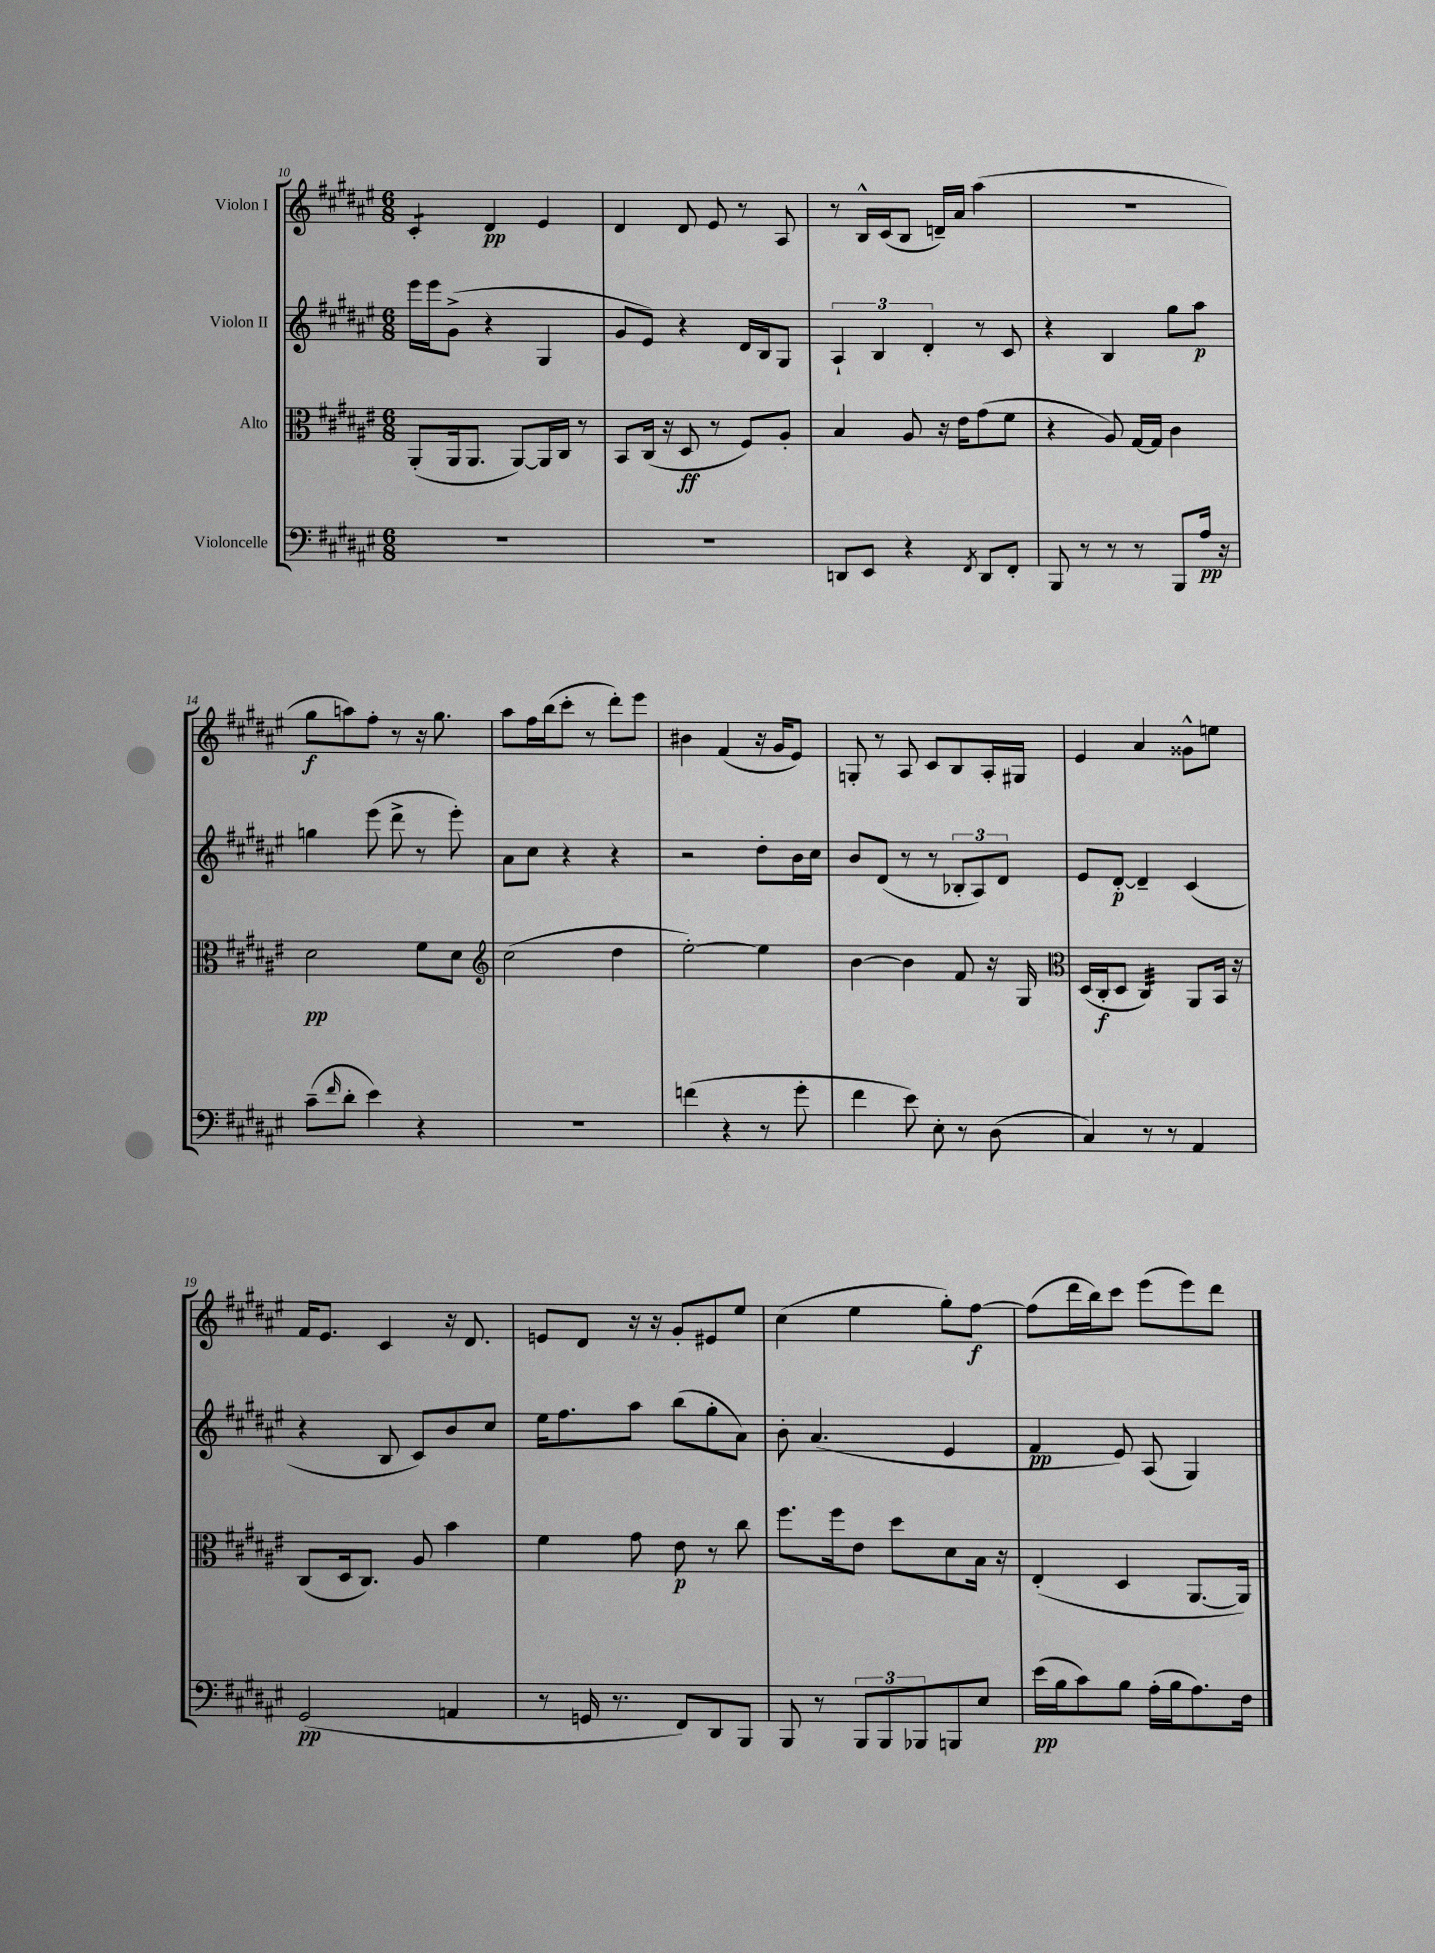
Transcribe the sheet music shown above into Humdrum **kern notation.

**kern	**kern	**kern	**kern
*staff4	*staff3	*staff2	*staff1
*clefF4	*clefC3	*clefG2	*clefG2
*k[f#c#g#d#a#e#]	*k[f#c#g#d#a#e#]	*k[f#c#g#d#a#e#]	*k[f#c#g#d#a#e#]
*M6/8	*M6/8	*M6/8	*M6/8
2.r	(8AA#'	16eee#	4c#'
.	.	16eee#	.
.	16AA#	(8g#^	.
.	8.AA#	.	.
.	.	4r	4d#
.	[8AA#)	.	.
.	16AA#]	4G#	4e#
.	16C#	.	.
.	8r	.	.
=	=	=	=
2.r	8BB	8g#	4d#
.	(16C#	8e#)	.
.	16r	.	.
.	8D#	4r	8d#
.	8r	.	8e#
.	8F#)	16d#	8r
.	.	16B	.
.	8A#'	8G#	8A#
=	=	=	=
8DD	4B	6A#`	8r
8EE#	.	.	16B^^
.	.	6B	.
.	.	.	(16c#
4r	8A#	.	8B
.	.	6d#'	.
.	16r	.	16d~)
.	16e#	.	16a#
8qFF#	.	.	.
8DD	(8g#	8r	(4aa#
8FF#'	8f#	8c#	.
=	=	=	=
8BBB	4r	4r	2.r
8r	.	.	.
8r	8A#)	4B	.
8r	[16G#	.	.
.	16G#]	.	.
8BBB	4c#	8gg#	.
16A#	.	8aa#	.
16r	.	.	.
=	=	=	=
(8c#~	2d#	4gg	8gg#
16qqf#	.	.	.
8d#'	.	.	8aa)
4e#)	.	(8eee#	8ff#'
.	.	8ddd#^	8r
4r	8f#	8r	16r
.	.	.	8.gg#
.	8d#	8eee#')	.
=	=	=	=
*	*clefG2	*	*
2.r	(2cc#	8a#	8aa#
.	.	8cc#	16ff#
.	.	.	(16bb
.	.	4r	8ccc#'
.	.	.	8r
.	4dd#	4r	8ddd#')
.	.	.	8eee#
=	=	=	=
(4f	[2ee#')	2r	4b#
4r	.	.	(4f#
8r	4ee#]	8dd#'	16r
.	.	.	16g#
8g#'	.	16b	8e#)
.	.	16cc#	.
=	=	=	=
4f#	[4b	8b	8G'
.	.	(8d#	8r
8e#)	4b]	8r	8A#
8E#'	.	8r	8c#
8r	8f#	12B-'	8B
.	.	12A#)	.
(8D#	16r	.	16A#'
.	.	12d#	.
.	16G#	.	16G#
=	=	=	=
*	*clefC3	*	*
4C#)	(16D#	8e#	4e#
.	16C#'	.	.
.	8D#	[8d#'	.
8r	4C#)	4d#~]	4a#
8r	.	.	.
4AA#	8AA#	(4c#	8g##^^
.	16BB	.	8ee
.	16r	.	.
=	=	=	=
(2GG#	(8C#	4r	16f#
.	.	.	8.e#
.	16D#	.	.
.	8.C#)	.	.
.	.	8B	4c#
.	8A#	8c#)	.
4AA	4b	8b	16r
.	.	.	8.d#
.	.	8cc#	.
=	=	=	=
8r	4f#	16ee#	8e
.	.	8.ff#	.
16GG	.	.	8d#
8.r	.	.	.
.	8g#	8aa#	16r
.	.	.	16r
8FF#)	8e#	(8bb	8g#'
8DD#	8r	8gg#'	8e#
8BBB	8cc#	8a#)	8ee#
=	=	=	=
8BBB	8.ff#	8b'	(4cc#
8r	.	(4.a#	.
.	16ff#	.	.
12BBB	8e#	.	4ee#
12BBB	.	.	.
.	8dd#	.	.
12BBB-	.	.	.
8BBB	8d#	4e#	8gg#')
8E#	16B	.	[8ff#
.	16r	.	.
=	=	=	=
(16e#	(4E#'	4f#	(8ff#]
16B	.	.	.
8c#)	.	.	16ddd#
.	.	.	16bb)
8B	4D#	8e#)	8ccc#
(16A#'	.	(8A#	(8eee#
16B	.	.	.
8.A#)	[8.AA#	4G#)	8eee#)
.	.	.	8ddd#
16F#	16AA#])	.	.
==	==	==	==
*-	*-	*-	*-
